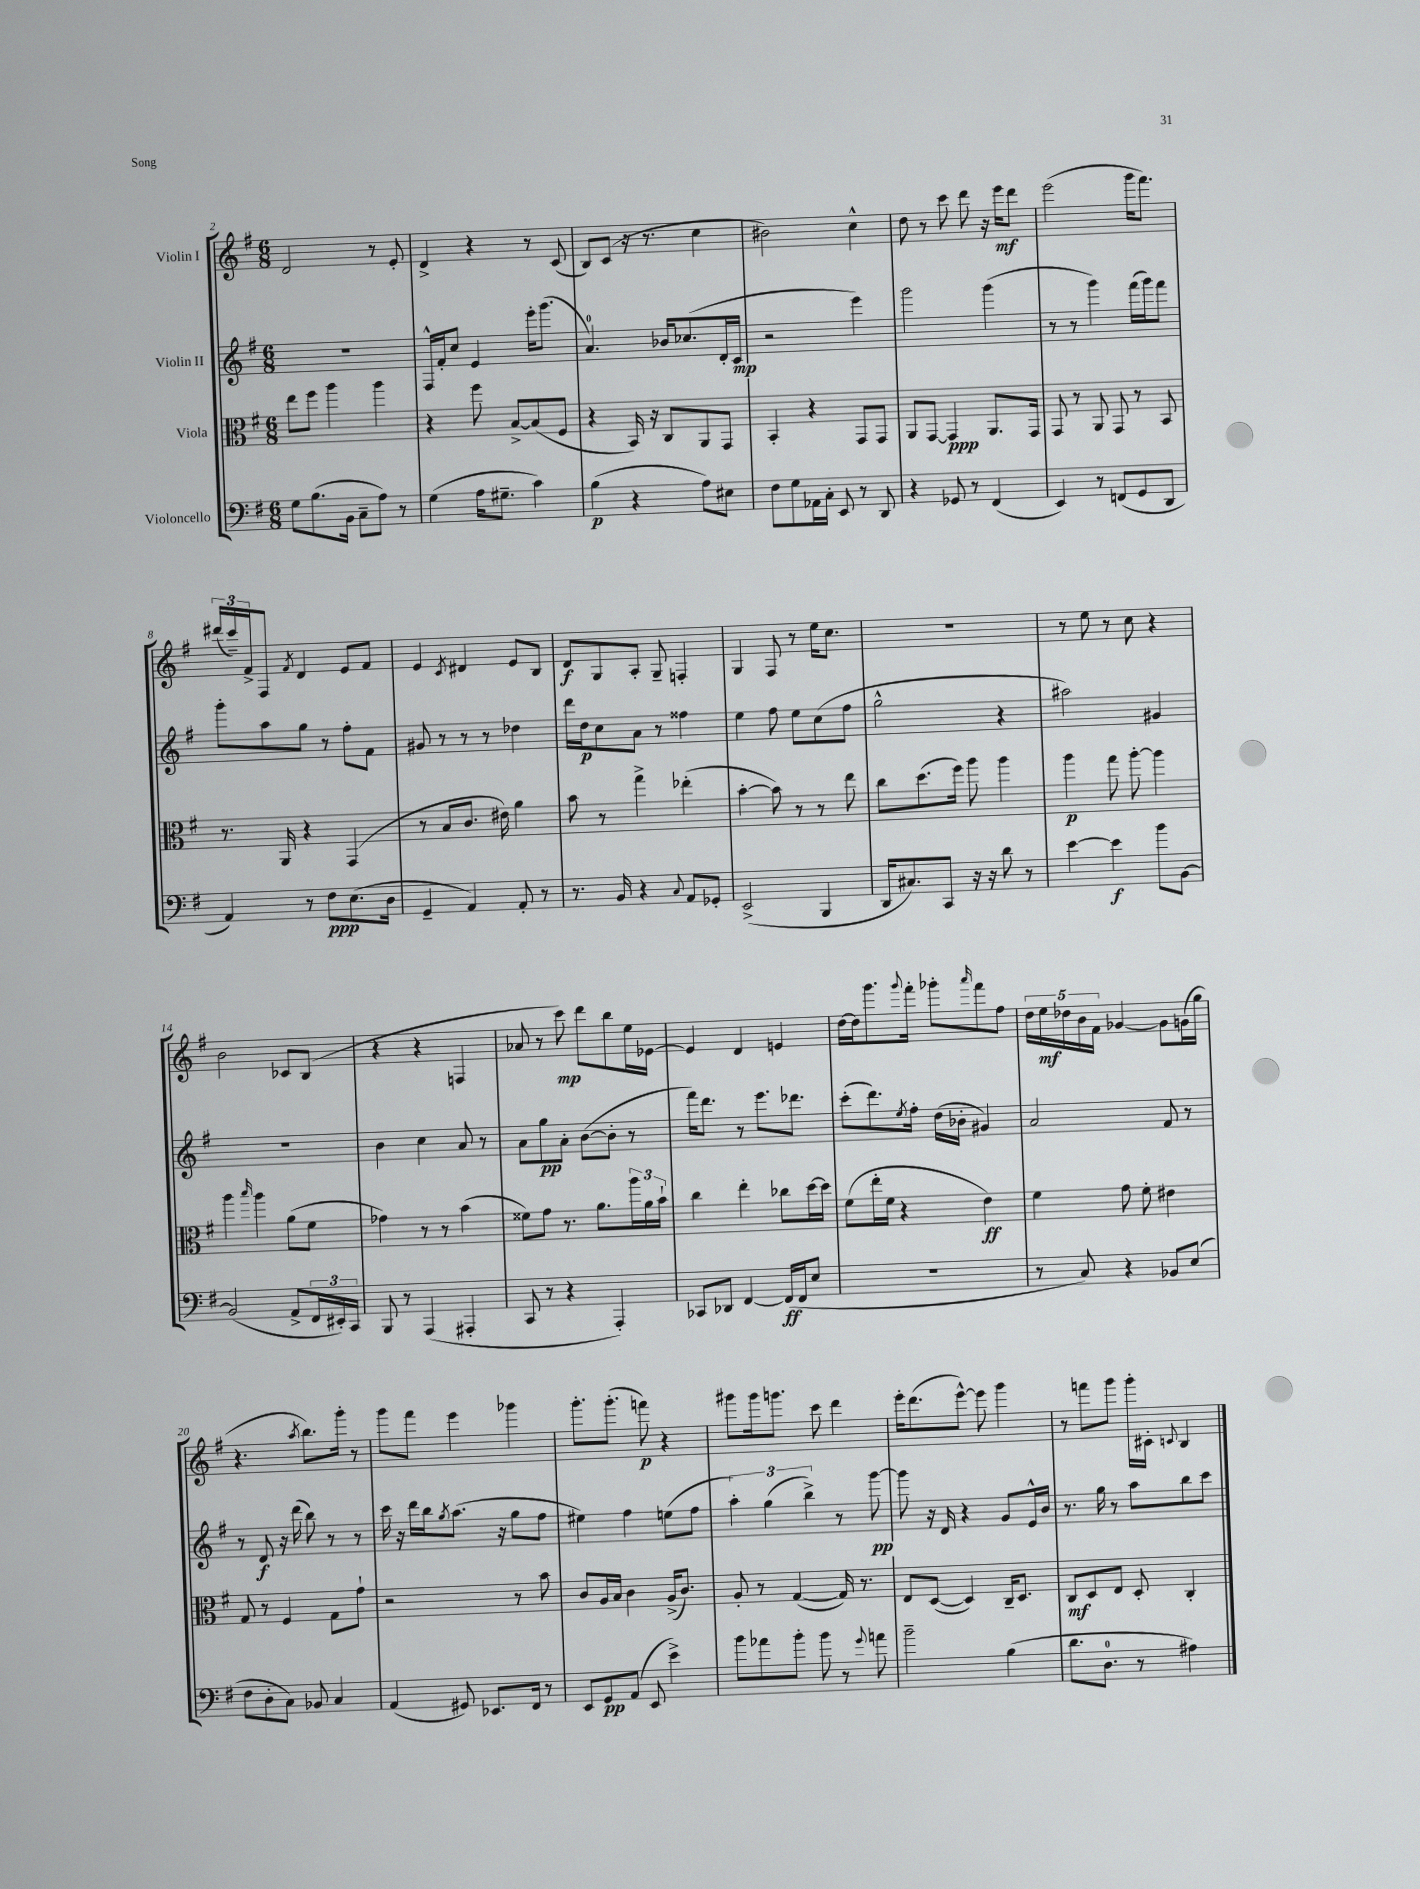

**kern	**kern	**kern	**kern
*staff4	*staff3	*staff2	*staff1
*clefF4	*clefC3	*clefG2	*clefG2
*k[f#]	*k[f#]	*k[f#]	*k[f#]
*M6/8	*M6/8	*M6/8	*M6/8
8G	8ee	2.r	2d
(8.B	8ff#	.	.
.	4aa	.	.
16BB	.	.	.
8C~	.	.	.
8A)	4aa	.	8r
8r	.	.	8e'
=	=	=	=
(4G	4r	16F#^^	4d^
.	.	16f#'	.
.	.	8cc	.
16A	8ff#	4e	4r
8.G#~	.	.	.
.	[8B^	.	.
4c)	(8B]	16eee'	8r
.	.	(8.ggg	.
.	8F#	.	(8c
=	=	=	=
(4B	4r	4.a)	8B)
.	.	.	(8c
4r	16BB)	.	16r
.	16r	.	8.r
.	8C	16b-	.
.	.	(8.cc-	.
8A)	8AA	.	4cc
8E#	8GG	16d'	.
.	.	16c	.
=	=	=	=
8F#	4BB'	2r	2b#)
8G	.	.	.
16AA-	4r	.	.
16C'	.	.	.
8EE	.	.	.
8r	8GG	4eee)	4cc^^
8DD	8GG	.	.
=	=	=	=
4r	8AA	2ggg	8dd
.	[8GG	.	8r
8GG-	4GG]	.	8ccc
8r	.	.	8ddd
(4FF#	8.AA	(4ggg	16r
.	.	.	16eee
.	.	.	8ddd
.	16GG	.	.
=	=	=	=
4EE)	8GG	8r	(2eee
.	8r	8r	.
8r	8AA	4ggg)	.
(8FF	8GG	.	.
8GG	8r	(16fff#	16ggg
.	.	16ggg)	8.fff#)
8DD	8BB	8fff#	.
=	=	=	=
4AA)	8.r	8ggg'	(24ddd#
.	.	.	24ccc~)
.	.	.	24f#^
.	.	8aa	8F#
.	16AA	.	.
.	.	.	8qf#
8r	4r	8gg	4d
8F#	.	8r	.
(8.E	(4GG	8ff#'	8e
.	.	8f#	8f#
16D	.	.	.
=	=	=	=
4GG~	8r	8g#	4e
.	8B	8r	.
.	.	.	8qc
4AA)	8.c	8r	4d#
.	.	8r	.
.	16e#)	.	.
8AA'	4a	4dd-	8e
8r	.	.	8B
=	=	=	=
8.r	8b	16ddd	8d
.	.	16dd	.
.	8r	8cc	8G
16BB	.	.	.
4r	4gg^	8a	8A'
.	.	8r	8G~
8qqC	.	.	.
8AA	(4ee-'	4ff##	4F'
8GG-'	.	.	.
=	=	=	=
(2EE^	[4b'	4ee	4G
.	8b])	8ff#	8F#
.	8r	8ee	8r
4BBB	8r	(8cc	16ee
.	.	.	8.cc
.	8ee	8ff#	.
=	=	=	=
16DD	8cc	2gg^^	2.r
8.C#)	.	.	.
.	(8.dd	.	.
8CC	.	.	.
.	16ff#)	.	.
16r	8aa	.	.
16r	.	.	.
8d	4aa	4r	.
8r	.	.	.
=	=	=	=
[4e	4aa	2aa#)	8r
.	.	.	8ee
4e]	8gg	.	8r
.	[8aa'	.	8cc
8b	4aa]	4g#	4r
[8BB	.	.	.
=	=	=	=
(2BB]	4aa	2.r	2b
.	16qqbb	.	.
.	4aa	.	.
8AA^	(8a	.	8c-
24FF#	8f#	.	(8B
24EE#')	.	.	.
24CC	.	.	.
=	=	=	=
8BBB	4g-)	4b	4r
8r	.	.	.
(4AAA	8r	4cc	4r
.	8r	.	.
4AAA#'	(4b	8a	4F
.	.	8r	.
=	=	=	=
8CC	8f##)	8a	8a-
8r	8g	8gg	8r
4r	8.r	8a'	8ccc)
.	.	([8b	8ddd
.	8.a	.	.
4AAA')	.	8b']	8bb
.	24aa	8r	16ee
.	24a	.	.
.	.	.	[16e-
.	24b`	.	.
=	=	=	=
8CC-	4cc	16fff#)	4e-]
.	.	8.ddd	.
8DD-	.	.	.
[4FF#	4ee'	8r	4d
.	.	8.eee	.
(16FF#]	8cc-	.	4e
16FF#	.	8.ddd-	.
8E	[16dd	.	.
.	16dd]	.	.
=	=	=	=
2.r	(8f#	(8ccc'	[16dd
.	.	.	16dd]
.	16ee'	8.ddd)	8.ggg
.	16f#	.	.
.	4r	.	.
.	.	8qee	8qqggg
.	.	16ff#'	16fff#'
.	.	(16dd	8ggg-'
.	.	16b-'	.
.	.	.	16qqaaa
.	4e)	4g#)	8fff#
.	.	.	8ff#
=	=	=	=
8r	4f#	2a	20dd
.	.	.	20ee
.	.	.	20dd-
8C)	.	.	.
.	.	.	20b
.	.	.	20f#
4r	8g	.	[4g-
.	8f#'	.	.
8BB-	4e#	8f#	8g-]
(8E	.	8r	(16g
.	.	.	16gg
=	=	=	=
8F#	8G	8r	4.r
8D'	8r	8d	.
8C)	4F#	16r	.
.	.	(16ddd	.
.	.	.	8qaa
8BB-	.	8bb)	8.bb)
4C	8G	8r	.
.	.	.	16ggg'
.	8g`	8r	8r
=	=	=	=
(4AA	2r	16ccc	8ggg
.	.	16r	.
.	.	16ddd	8fff#
.	.	16bb	.
.	.	8qgg	.
8GG#)	.	(8.aa	4eee
8.EE-	.	.	.
.	.	16r	.
.	8r	8gg	4ggg-
16FF#	.	.	.
8r	8b	8ff#	.
=	=	=	=
8EE	8c	4ee#)	8.ggg'
8GG	16A	.	.
.	16B	.	(8.ggg'
(8AA	4c	4ff#	.
8EE	.	.	8fff)
4e^)	(16A^	(8ee	4r
.	8.c)	.	.
.	.	8ff#	.
=	=	=	=
8b	8A'	6aa')	8ggg#
8a-	8r	.	16ggg#
.	.	(6gg	.
.	.	.	8.ggg
8b'	([4G	.	.
.	.	6bb^)	.
8b	.	.	8ccc
8r	16G])	8r	4ddd
.	8.r	.	.
8qqg	.	.	.
8a	.	[8ggg	.
=	=	=	=
2b~	8E	8ggg]	16eee'
.	.	.	(8.ddd
.	([8D	16r	.
.	.	16d	.
.	4D])	4r	[8eee^^)
.	.	.	8eee]
(4B	16C~	8g	4ggg
.	8.D	.	.
.	.	16e^^	.
.	.	16b	.
=	=	=	=
8.d	8C	8.r	8r
.	8D	.	8fff
8.D	.	16gg	.
.	8E	8r	8ggg
8r	8D'	8aa	16ggg'
.	.	.	16c#'
.	.	.	8qqc
4A#)	4C'	8bb	4B
.	.	8ccc	.
==	==	==	==
*-	*-	*-	*-
